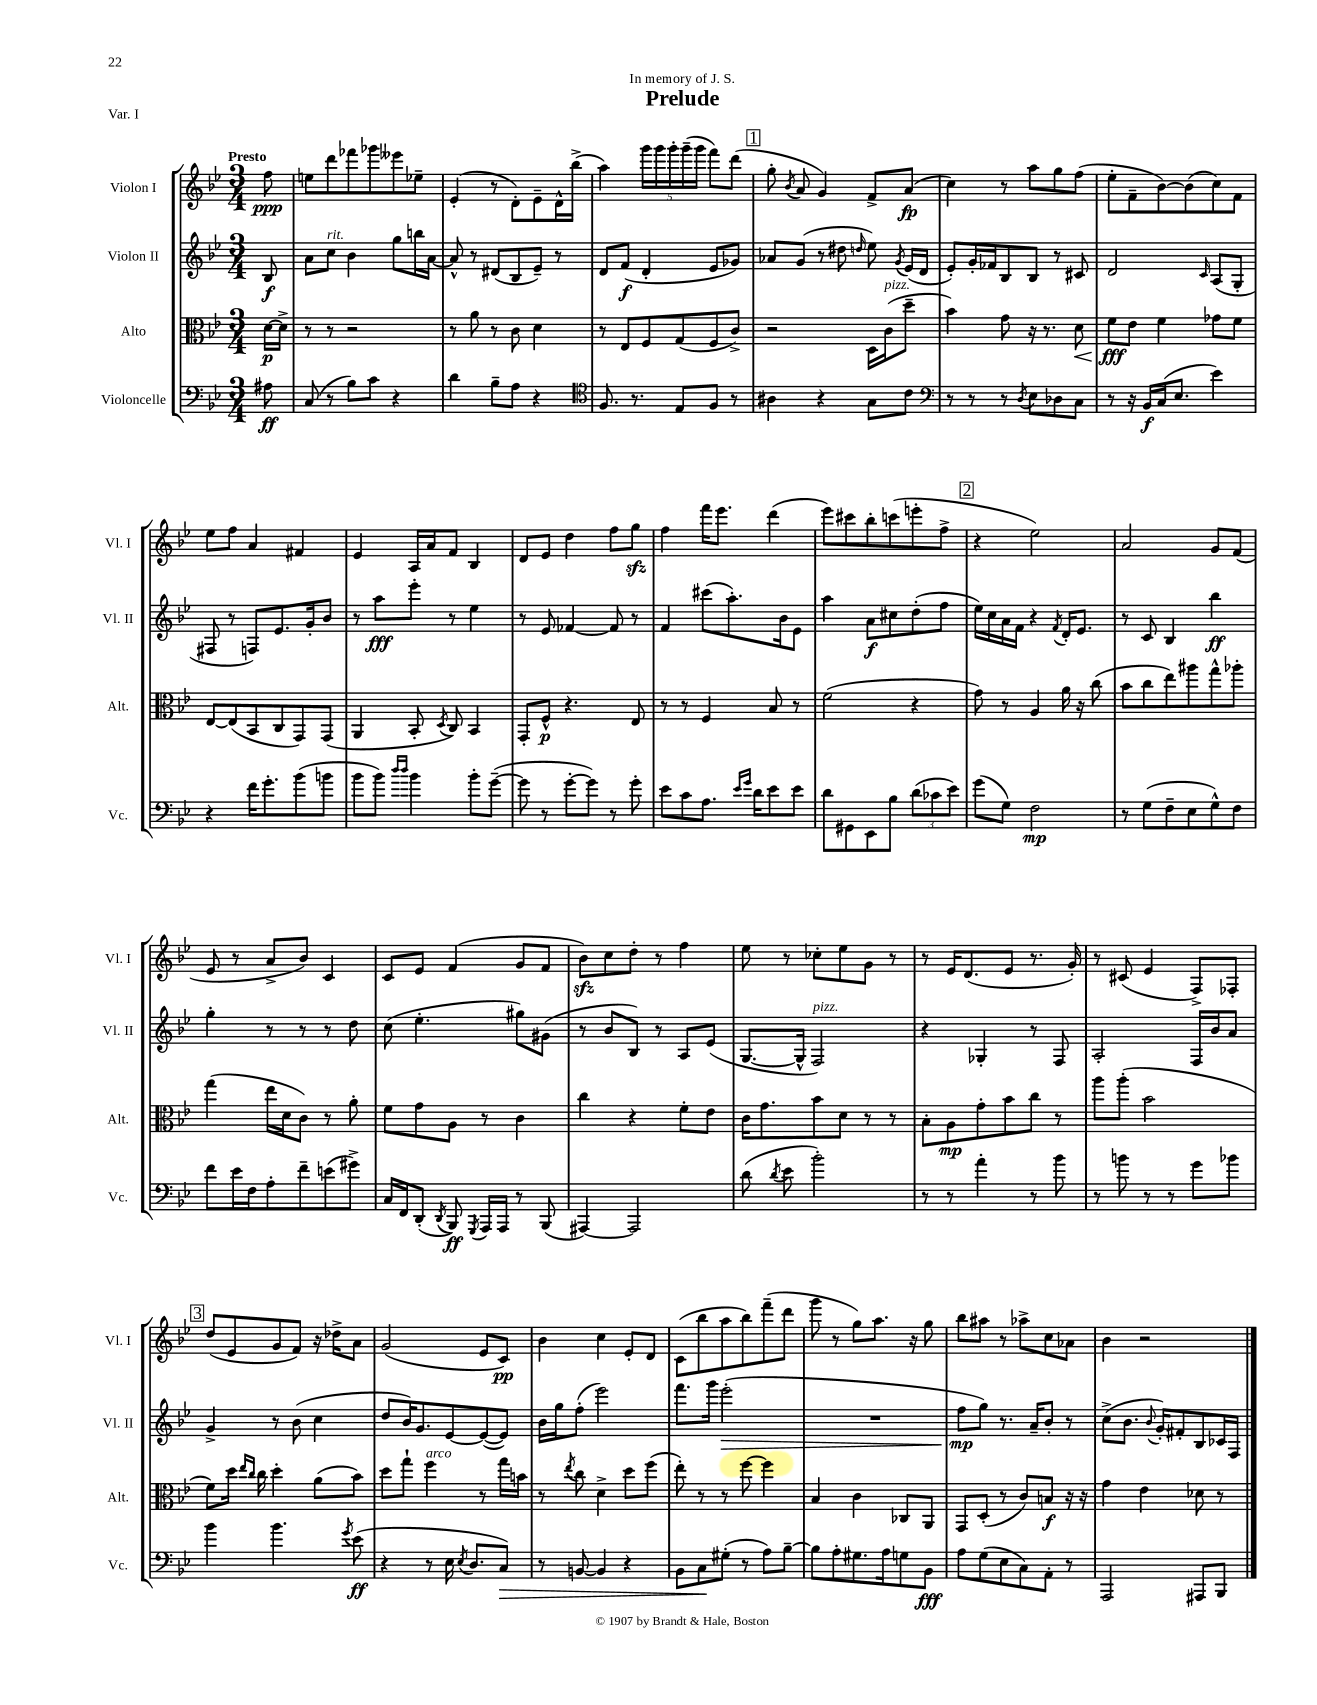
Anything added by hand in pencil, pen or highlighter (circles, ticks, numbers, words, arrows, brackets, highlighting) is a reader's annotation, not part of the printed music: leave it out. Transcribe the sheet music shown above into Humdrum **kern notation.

**kern	**dynam	**kern	**dynam	**kern	**dynam	**kern	**dynam
*part4	*part4	*part3	*part3	*part2	*part2	*part1	*part1
*staff4	*staff4	*staff3	*staff3	*staff2	*staff2	*staff1	*staff1
*I"Violoncelle	*	*I"Alto	*	*I"Violon II	*	*I"Violon I	*
*I'Vc.	*	*I'Alt.	*	*I'Vl. II	*	*I'Vl. I	*
*clefF4	*	*clefC3	*	*clefG2	*	*clefG2	*
*k[b-e-]	*	*k[b-e-]	*	*k[b-e-]	*	*k[b-e-]	*
*M3/4	*	*M3/4	*	*M3/4	*	*M3/4	*
=	=	=	=	=	=	=	=
!	!	!	!	!	!	!LO:TX:a:B:t=Presto	!
8A#X\	ff	[16d\LL	p	8B-/	f	8ff\	ppp
.	.	16d^\JJ]	.	.	.	.	.
=1	=1	=1	=1	=1	=1	=1	=1
(8C/	.	8r	.	8a\L	.	8een\L	.
!	!	!	!	!LO:TX:a:i:t=rit.	!	!	!
8r	.	8r	.	8cc\J	.	8ddd\	.
8B-\L)	.	2r	.	4b-\	.	8fff-X\	.
8c\J	.	.	.	.	.	8ggg-X\	.
4r	.	.	.	8gg\L	.	8eee--X\	.
.	.	.	.	16bbn\L	.	8ee-X~\J	.
.	.	.	.	[16a\JJ	.	.	.
=2	=2	=2	=2	=2	=2	=2	=2
4d\	.	8r	.	8a^^/]	.	(4e-'/	.
.	.	8a\	.	8r	.	.	.
8B-~\L	.	8r	.	(8d#X/L	.	8r	.
8A\J	.	8c\	.	8B-/	.	8d'\L)	.
4r	.	4d\	.	8e-~/J)	.	8e-~\	.
.	.	.	.	8r	.	16d^^\L	.
.	.	.	.	.	.	(16bb-^\JJ	.
=3	=3	=3	=3	=3	=3	=3	=3
*clefC4	*	*	*	*	*	*	*
8.F/	.	8r	.	8d/L	.	4aa\)	.
.	.	8E-/L	.	(8f/J	f	.	.
8.r	.	.	.	.	.	.	.
.	.	8F/	.	4d'/	.	20ggg\LL	.
.	.	.	.	.	.	20ggg\	.
.	.	.	.	.	.	20ggg'\	.
8E-/L	.	(8G/	.	.	.	.	.
.	.	.	.	.	.	(20ggg~\	.
.	.	.	.	.	.	20ggg\JJ	.
8F/J	.	8F/	.	8e-/L	.	8fff\L)	.
8r	.	8c^/J)	.	8g-X/J)	.	(8ddd\J	.
!!LO:REH:place=s1:t=1
=4	=4	=4	=4	=4	=4	=4	=4
4A#X\	.	2r	.	8a-X/L	.	8gg'\	.
.	.	.	.	.	.	8qb-/	.
.	.	.	.	(8g/J	.	8a/	.
4r	.	.	.	8r	.	4g/)	.
.	.	.	.	8dd#X\	.	.	.
.	.	.	.	16qqddn/	.	.	.
8G\L	.	16D\LL	.	8ee-\)	.	8f^/L	.
!	!	!LO:TX:a:i:t=pizz.	!	!	!	!	!
.	.	(16c\J	.	.	.	.	.
.	.	.	.	8qg/	.	.	.
8c\J	.	8dd~\J	.	(16e-/LL	.	(8a/J	fp
.	.	.	.	16d/JJ	.	.	.
=5	=5	=5	=5	=5	=5	=5	=5
*clefF4	*	*	*	*	*	*	*
8r	.	4b-\)	.	8e-'/L)	.	4cc\)	.
8r	.	.	.	16g'/L	.	.	.
.	.	.	.	16f-X/J	.	.	.
8r	.	8g\	.	8B-/	.	8r	.
8qD/	.	.	.	.	.	.	.
8E-\L	.	16r	.	8B-/J	.	8aa\L	.
.	.	8.r	.	.	.	.	.
8D-X\	.	.	.	8r	.	8gg\	.
!	!	!	!LO:HP:b	!	!	!	!
8C\J	.	8d\	<	8c#X/	.	(8ff\J	.
=6	=6	=6	=6	=6	=6	=6	=6
8r	.	8f\L	fff	2d/	.	8ee-'\L	.
16r	.	8e-\J	[	.	.	8f~\	.
16BB-/LL	f	.	.	.	.	.	.
(16C/J	.	4f\	.	.	.	[8b-\)	.
8.E-/J	.	.	.	.	.	.	.
.	.	.	.	.	.	(8b-\]	.
.	.	.	.	16qqc/	.	.	.
4e-\)	.	8g-X\L	.	(8A/L	.	8cc\)	.
.	.	8f\J	.	8G'/J	.	8f\J	.
!!LO:LB:g=z
=7	=7	=7	=7	=7	=7	=7	=7
4r	.	[8E-/L	.	8F#X/	.	8ee-\L	.
.	.	(8E-/]	.	8r	.	8ff\J	.
16f\KL	.	8BB-/	.	8Fn/L)	.	4a/	.
8.g'\	.	.	.	.	.	.	.
.	.	8C/	.	8.e-/	.	.	.
(8b-\	.	8GG/)	.	.	.	4f#X/	.
.	.	.	.	16g'/k	.	.	.
8bn\J	.	(8GG/J	.	8b-/J	.	.	.
=8	=8	=8	=8	=8	=8	=8	=8
8b-\L	.	4AA/	.	8r	.	4e-/	.
8b-\J)	.	.	.	8aa\L	fff	.	.
16qqdd/LL	.	.	.	.	.	.	.
16qqdd/JJ	.	.	.	.	.	.	.
4b-\	.	8BB-'/	.	8eee-'\J	.	16A/LL	.
.	.	.	.	.	.	16a/J	.
.	.	8qD/	.	.	.	.	.
.	.	8C/)	.	8r	.	8f/J	.
8b-'\L	.	4BB-/	.	4ee-\	.	4B-/	.
([8g~\J	.	.	.	.	.	.	.
=9	=9	=9	=9	=9	=9	=9	=9
8g\]	.	8GG'/L	.	8r	.	8d/L	.
8r	.	8F^^/J	p	8e-/	.	8e-/J	.
[8g'\L	.	4.r	.	[4f-X/	.	4dd\	.
8g\J])	.	.	.	.	.	.	.
8r	.	.	.	8f-/]	.	8ff\L	.
8g'\	.	8E-/	.	8r	.	8ggzz\J	.
=10	=10	=10	=10	=10	=10	=10	=10
8e-\L	.	8r	.	4f/	.	4ff\	.
8c\	.	8r	.	.	.	.	.
8.A\J	.	4F/	.	(8ccc#X\L	.	16fff\KL	.
.	.	.	.	.	.	8.eee-\J	.
.	.	.	.	8.aa'\)	.	.	.
16qqe-/LL	.	.	.	.	.	.	.
16qqg/JJ	.	.	.	.	.	.	.
16d\KL	.	.	.	.	.	.	.
8e-\	.	8B-/	.	.	.	(4ddd\	.
.	.	.	.	16b-\k	.	.	.
8e-\J	.	8r	.	8e-\J	.	.	.
=11	=11	=11	=11	=11	=11	=11	=11
8d\L	.	(2f\	.	4aa\	.	8eee-\L)	.
8GG#X\	.	.	.	.	.	8ccc#X\	.
8EE-\	.	.	.	8a\L	f	8bb-'\	.
8B-\J	.	.	.	8cc#X\	.	(8cccn\	.
(12d\L	.	4r	.	(8dd'\	.	8eeen'\	.
12c-X\	.	.	.	.	.	.	.
.	.	.	.	8ff\J	.	8ff^\J	.
12e-\J)	.	.	.	.	.	.	.
!!LO:REH:place=s1:t=2
=12	=12	=12	=12	=12	=12	=12	=12
(8g\L	.	8g\)	.	16ee-\LL)	.	4r	.
.	.	.	.	16cc\	.	.	.
8G\J)	.	8r	.	16a\	.	.	.
.	.	.	.	16f\JJ	.	.	.
2F\	mp	4A/	.	4r	.	2ee-\)	.
.	.	.	.	8qf/	.	.	.
.	.	16a\	.	16d'/KL	.	.	.
.	.	16r	.	8.e-/J	.	.	.
.	.	(8cc\	.	.	.	.	.
=13	=13	=13	=13	=13	=13	=13	=13
8r	.	8b-\L	.	8r	.	2a/	.
(8G\L	.	8cc\	.	8c/	.	.	.
8F~\	.	8ee-\)	.	4B-/	.	.	.
8E-\	.	8aa#X\	.	.	.	.	.
8G^^\)	.	8gg^^\	.	4bb-\	ff	8g/L	.
8F\J	.	8aa-X'\J	.	.	.	(8f/J	.
!!LO:LB:g=z
=14	=14	=14	=14	=14	=14	=14	=14
8f\L	.	(4gg\	.	4gg'\	.	8e-/	.
16e-\L	.	.	.	.	.	8r	.
16F\J	.	.	.	.	.	.	.
8A'\	.	16ee-\LL	.	8r	.	8a^/L	.
.	.	16d\J	.	.	.	.	.
8f~\	.	8c\J)	.	8r	.	8b-/J)	.
(8en\	.	8r	.	8r	.	4c/	.
8g#X^\J)	.	8a'\	.	8dd\	.	.	.
=15	=15	=15	=15	=15	=15	=15	=15
16C/LL	.	8f\L	.	(8cc\	.	8c/L	.
16FF/J	.	.	.	.	.	.	.
(8DD'/J	.	8g\	.	4.ee-'\	.	8e-/J	.
8qDD/	.	.	.	.	.	.	.
8BBB-/)	ff	8A\J	.	.	.	(4f/	.
8qGGG/	.	.	.	.	.	.	.
16AAA/LL	.	8r	.	.	.	.	.
16AAA/JJ	.	.	.	.	.	.	.
8r	.	4c\	.	8gg#X\L)	.	8g/L	.
(8BBB-/	.	.	.	(8g#X\J	.	8f/J	.
=16	=16	=16	=16	=16	=16	=16	=16
[4AAA#X/)	.	4cc\	.	8r	.	8b-zz\L)	.
.	.	.	.	8b-/L	.	8cc\	.
2AAA#/]	.	4r	.	8B-/J)	.	8dd'\J	.
.	.	.	.	8r	.	8r	.
.	.	8f'\L	.	8A/L	.	4ff\	.
.	.	8e-\J	.	(8e-/J	.	.	.
=17	=17	=17	=17	=17	=17	=17	=17
(8d\	.	16c\KL	.	[8.G/L	.	8ee-\	.
.	.	8.g\	.	.	.	.	.
8qd/	.	.	.	.	.	.	.
8e-\	.	.	.	.	.	8r	.
.	.	.	.	16G^^/Jk]	.	.	.
!	!	!	!	!LO:TX:a:i:t=pizz.	!	!	!
2b-'\)	.	8b-\	.	2F/)	.	8cc-X'\L	.
.	.	8d\J	.	.	.	8ee-\	.
.	.	8r	.	.	.	8g\J	.
.	.	8r	.	.	.	8r	.
=18	=18	=18	=18	=18	=18	=18	=18
8r	.	8B-'\L	.	4r	.	8r	.
8r	.	8A\	mp	.	.	16e-/KL	.
.	.	.	.	.	.	(8.d/	.
4a'\	.	8g'\	.	4G-X'/	.	.	.
.	.	8b-\	.	.	.	8e-/J	.
8r	.	8cc\J	.	8r	.	8.r	.
8b-\	.	8r	.	8F/	.	.	.
.	.	.	.	.	.	16g'/)	.
=19	=19	=19	=19	=19	=19	=19	=19
8r	.	8aa\L	.	2A'/	.	8r	.
8bn\	.	(8aa'\J	.	.	.	(8c#X/	.
8r	.	2b-\	.	.	.	4e-/	.
8r	.	.	.	.	.	.	.
8g\L	.	.	.	16F/LL	.	8F^/L)	.
.	.	.	.	16b-/J	.	.	.
8b-X\J	.	.	.	8a/J	.	8F-X'/J	.
!!LO:LB:g=z
!!LO:REH:place=s1:t=3
=20	=20	=20	=20	=20	=20	=20	=20
4b-\	.	8f\L)	.	4g^/	.	(8dd/L	.
.	.	16dd\Jk	.	.	.	8e-/	.
.	.	16qqee-/LL	.	.	.	.	.
.	.	16qqcc/JJ	.	.	.	.	.
.	.	16cc\	.	.	.	.	.
4.b-\	.	4dd'\	.	8r	.	8g/	.
.	.	.	.	(8b-\	.	8f/J)	.
.	.	(8a\L	.	4cc\	.	16r	.
.	.	.	.	.	.	16dd-X^\KL	.
8qg/	.	.	.	.	.	.	.
(8e-\	ff	8b-\J)	.	.	.	8a\J	.
=21	=21	=21	=21	=21	=21	=21	=21
4r	.	8dd\L	.	8dd/L	.	(2g/	.
.	.	8gg`\J	.	16b-/K)	.	.	.
.	.	.	.	8.g/	.	.	.
!	!	!LO:TX:a:i:t=arco	!	!	!	!	!
8r	.	4ff\	.	.	.	.	.
16E-\	.	.	.	[8e-/	.	.	.
8qE-/	.	.	.	.	.	.	.
8.D/L	.	.	.	.	.	.	.
.	.	8r	.	(8e-/_	.	8e-/L	.
!	!LO:HP:b	!	!	!	!	!	!
8C/J)	>	16gg\LL	.	8e-/J])	.	8c/J)	pp
.	.	16bn\JJ	.	.	.	.	.
=22	=22	=22	=22	=22	=22	=22	=22
8r	.	8r	.	16b-\LL	.	4b-\	.
.	.	.	.	16gg\J	.	.	.
.	.	8qee-/	.	.	.	.	.
[8BBn/	.	8cc\	.	(8ff'\J	.	.	.
4BB/]	.	4d^\	.	2eee-\)	.	4cc\	.
4r	.	8dd\L	.	.	.	8e-'/L	.
.	.	(8ff\J	.	.	.	8d/J	.
=23	=23	=23	=23	=23	=23	=23	=23
8BB-\L	.	8ee-'\)	.	8.fff\L	.	(8c\L	.
8C\	.	8r	.	.	.	8bb-\	.
.	.	.	.	16ggg\Jk	.	.	.
!	!	!	!	!	!LO:HP:b	!	!
(8G#X'\J	]	8r	.	(2eee-'\	>	8aa\	.
8r	.	[8ff\	.	.	.	8bb-\)	.
8A\L)	.	4ff\]	.	.	.	(8fff~\	.
[8B-~\J	.	.	.	.	.	8ddd\J	.
=24	=24	=24	=24	=24	=24	=24	=24
8B-\L]	.	4B-/	.	2.r	.	8ggg\	.
8A'\	.	.	.	.	.	8r	.
8.G#X\	.	4c\	.	.	.	8gg\L)	.
.	.	.	.	.	.	8.aa\J	.
16A\k	.	.	.	.	.	.	.
8Gn\	.	8C-X/L	.	.	.	.	.
.	.	.	.	.	.	16r	.
8BB-\J	fff	8AA/J	.	.	.	8gg\	.
=25	=25	=25	=25	=25	=25	=25	=25
8A\L	.	8GG/L	.	8ff\L	mp	8bb-\L	.
(8G\	.	(8D'/J	.	8gg\J)	]	8aa#X\J	.
8E-\	.	8r	.	8.r	.	8r	.
8C\)	.	8c/L)	.	.	.	8aa-X^\L	.
.	.	.	.	16a~/KL	.	.	.
8AA'\J	.	8Bn/J	f	8b-'/J	.	8cc\	.
8r	.	16r	.	8r	.	8a-X\J	.
.	.	16r	.	.	.	.	.
=26	=26	=26	=26	=26	=26	=26	=26
2AAA/	.	4g\	.	(8cc^\L	.	4b-\	.
.	.	.	.	8.b-\J	.	.	.
.	.	4e-\	.	.	.	2r	.
.	.	.	.	8qqb-/	.	.	.
.	.	.	.	16g'/KL)	.	.	.
.	.	.	.	8f#X'/	.	.	.
8AAA#X/L	.	8d-X\	.	8B-/	.	.	.
8BBB-/J	.	8r	.	16c-X/L	.	.	.
.	.	.	.	16F/JJ	.	.	.
==	==	==	==	==	==	==	==
*-	*-	*-	*-	*-	*-	*-	*-
